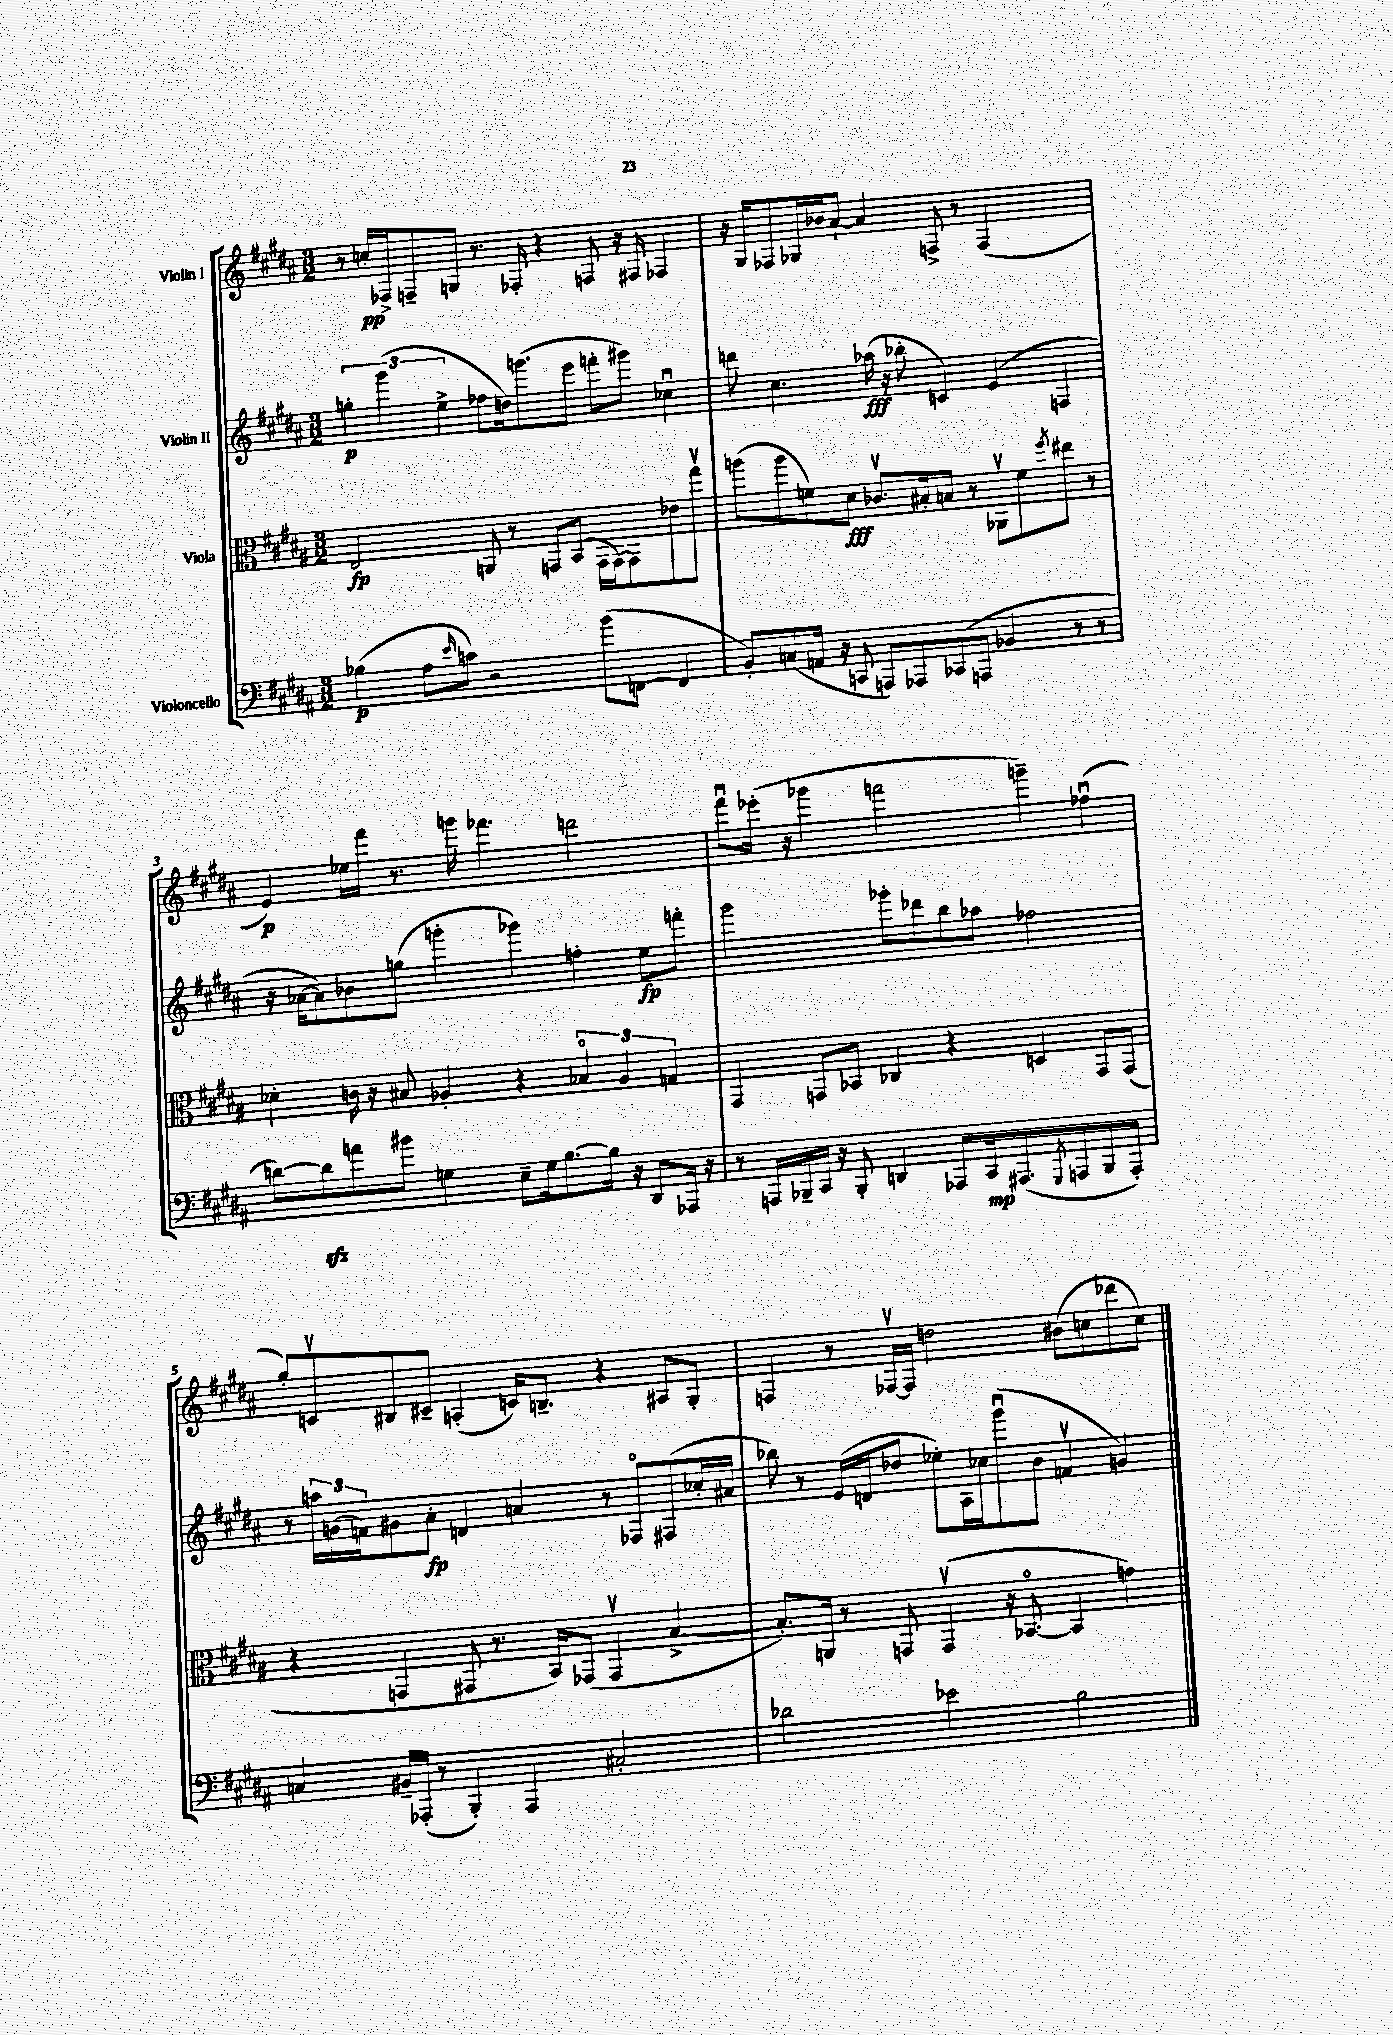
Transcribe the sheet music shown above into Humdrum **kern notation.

**kern	**kern	**kern	**kern
*staff4	*staff3	*staff2	*staff1
*clefF4	*clefC3	*clefG2	*clefG2
*k[f#c#g#d#a#]	*k[f#c#g#d#a#]	*k[f#c#g#d#a#]	*k[f#c#g#d#a#]
*M3/2	*M3/2	*M3/2	*M3/2
(4B-	2E	6gg'	8r
.	.	.	16cc'
.	.	(6ggg#	.
.	.	.	16F-^
8A#	.	.	8F~
.	.	6ee^	.
16qqe	.	.	.
8c)	.	.	8G
2r	8AA	8ff-	8.r
.	8r	16dd)	.
.	.	(8.ggg	16F-'
.	8GG	.	4r
.	(8BB	8eee	.
(8b	16GG	8fff'	8F
.	[16GG)	.	.
[8FF	8GG]	8ggg#)	16r
.	.	.	16F#
4FF]	8e-	4cc-u	4F-
.	8gg#v	.	.
=	=	=	=
8BB')	(8aa	8ddd	16r
.	.	.	16G#
(8C	8aa	4.cc#	8F-
16AA	8f)	.	16G-
16r	.	.	16b-
8CC	8d#	.	[8a#`
8AAA)	8.c-v	(16aa-	4a#]
.	.	16r	.
8AAA-	.	8bb-'	.
.	16B#'	.	.
(8CC-	8B	4c)	8F^
8AAA	8r	.	8r
4BB-	8AA-v	(4e	(2F
.	8f	.	.
.	8qff#	.	.
8r	8ee#	4F	.
8r	8r	.	.
=	=	=	=
[8d)	4d-'	16r	4e)
.	.	[16a-	.
8d]	.	8a-])	.
8a	16c	8b-	16ee-
.	16r	.	16fff#
8b#	8B#	(8gg	8.r
4G	4A-'	4ggg'	.
.	.	.	16ggg
.	.	.	4.fff-
8E~	4r	4ggg-)	.
16G	.	.	.
[8.B	.	.	.
.	6B-o	4ff'	2ddd
16B]	.	.	.
.	6A-	.	.
16r	.	.	.
8DD#	.	8ee	.
.	6G	.	.
16AAA-	.	8fff'	.
16r	.	.	.
=	=	=	=
8r	4GG#	2ggg#	8fff#u
16AAA	.	.	(16eee-'
16BBB-~	.	.	16r
16CC#	8GG	.	4ggg-
16r	.	.	.
8BBB-'	8BB-	.	.
4DD	4C-	8ggg-'	2fff
.	.	8ddd-	.
8AAA-	4r	8bb	.
16CC#	.	8aa-	.
(8.AAA#	.	.	.
.	4D	2ff-	4ggg~)
8qGGG#	.	.	.
8AAA	.	.	.
8BBB-	8GG	.	(4ff-u
8AAA')	(8GG	.	.
=	=	=	=
4C	4r	8r	8gg#')
.	.	24aa	8cv
.	.	(24g	.
.	.	24f)	.
16BB#~	4GG	8g#	8B#
(16AAA-'	.	.	.
8r	.	8a#'	8c#~
4BBB')	8GG#	4d	(4A'
.	8.r	.	.
4AAA-	.	4a	16c)
.	16BB)	.	8.B~
.	(8GG-	.	.
2C#'	4GG-v	8r	4r
.	.	8F-o	.
.	[4B^	(8F#	8A#
.	.	16cc-'	8G#'
.	.	16a#	.
=	=	=	=
2d-	8.B'])	8bb-)	4F
.	.	8r	.
.	16AA	.	.
.	8r	(16e	8r
.	.	16d	.
.	8GG	8dd-	[16F-v
.	.	.	16F-]
2e-	(4GGv	8ee-')	2dd
.	.	16A#	.
.	.	16cc-	.
.	16r	(8ggg#u	.
.	[8.BB-o	.	.
.	.	8b	.
2B	4BB-]	4fv	(8b#
.	.	.	8cc
.	4g)	4g)	8ddd-
.	.	.	8cc)
==	==	==	==
*-	*-	*-	*-
